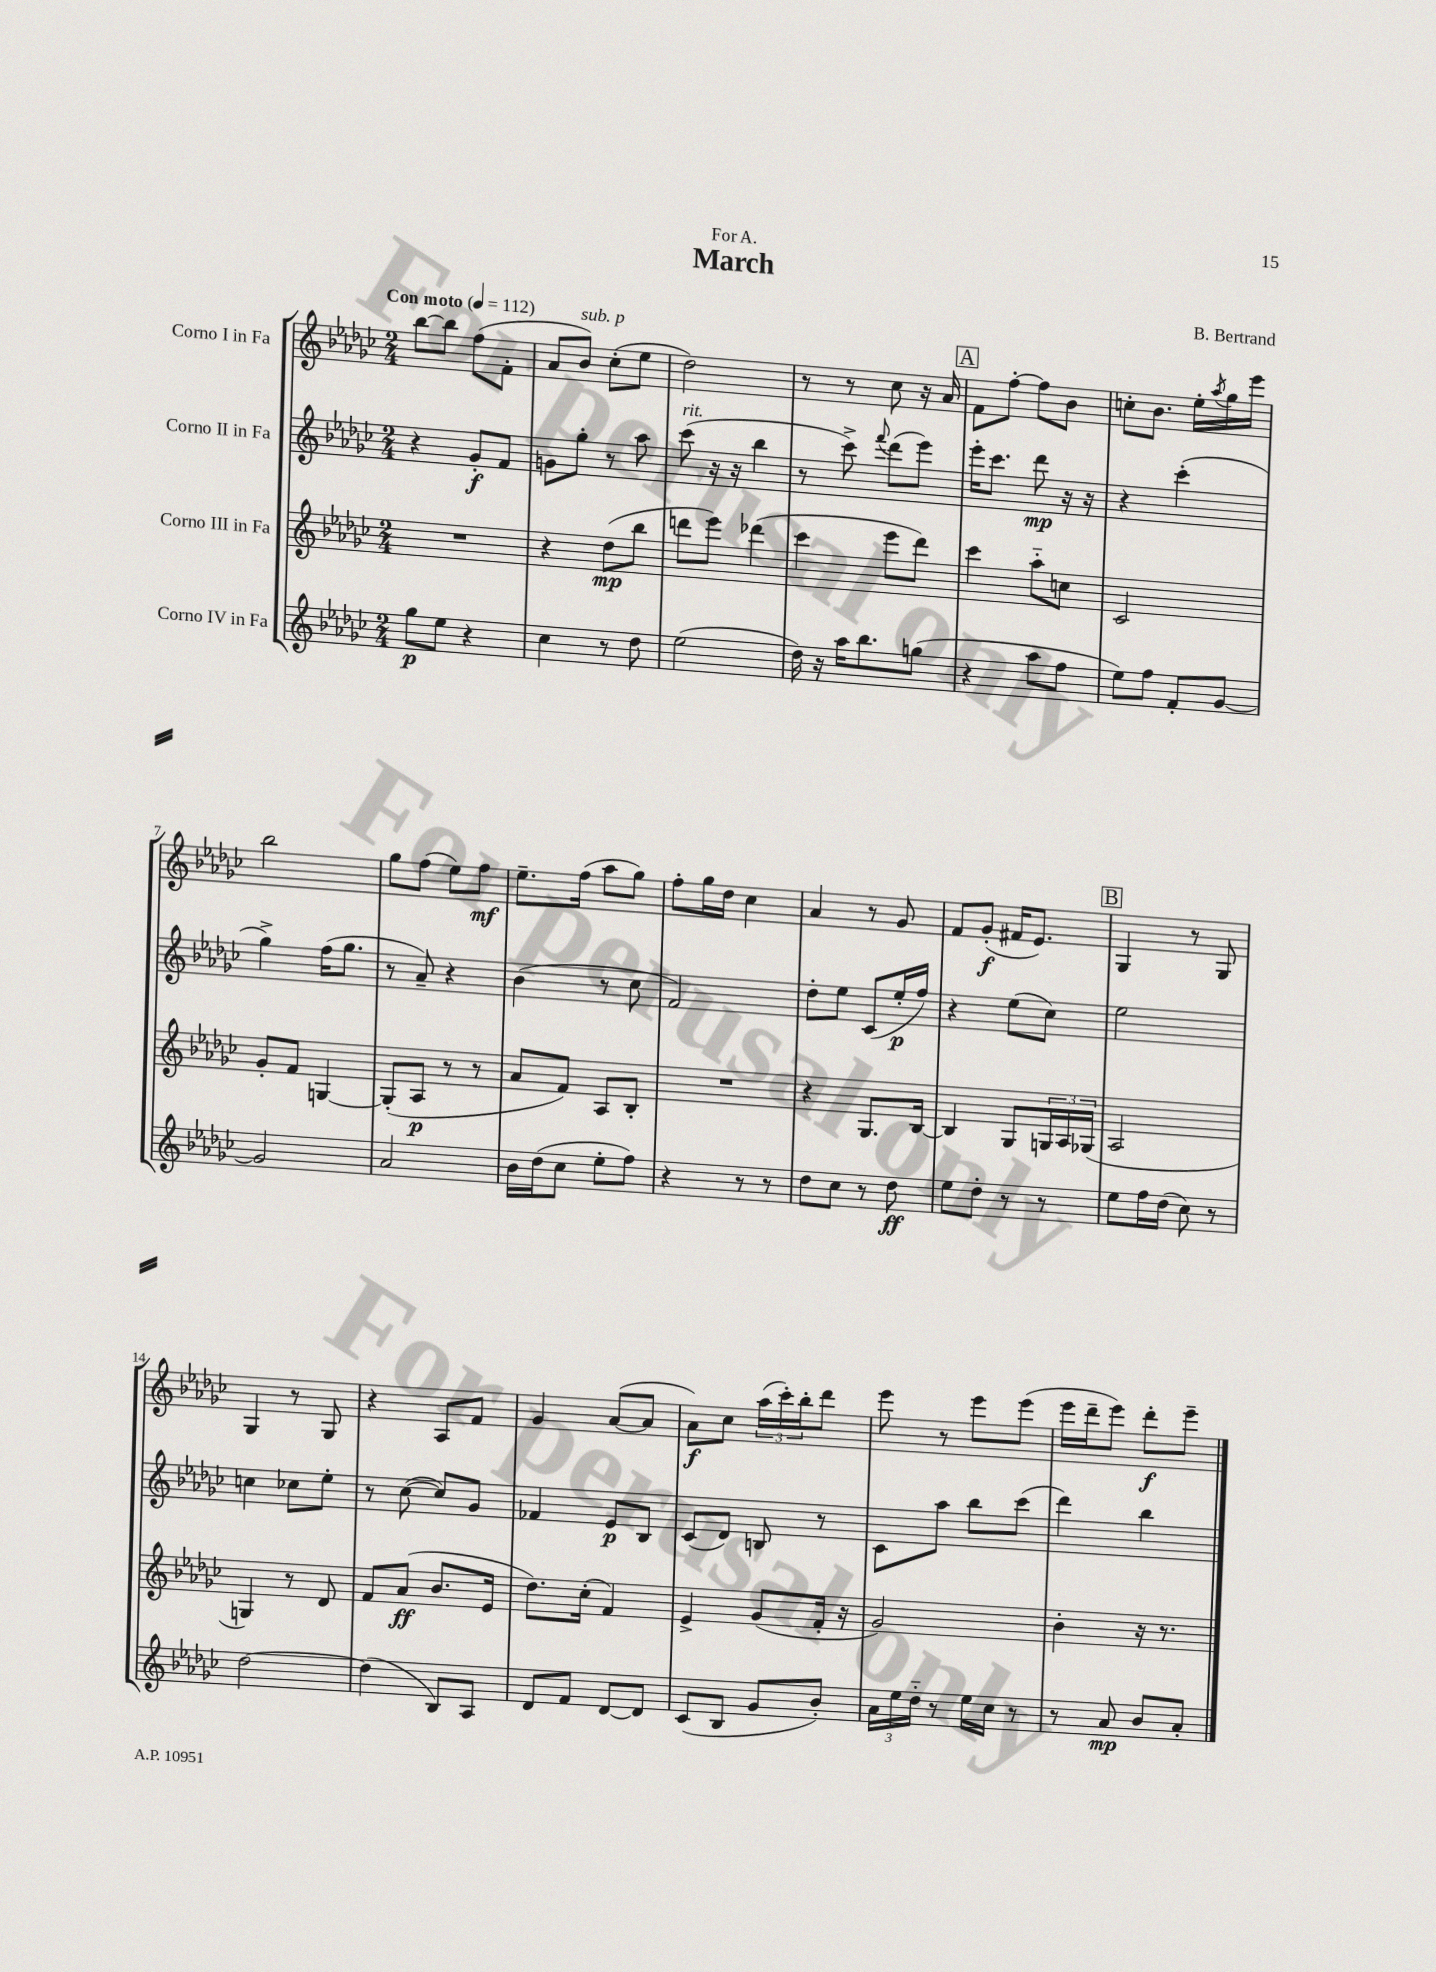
\header { title = "March" composer = "B. Bertrand" dedication = "For A." }
<<
\new StaffGroup <<
\new Staff = "s0" \with { instrumentName = "Corno I in Fa" } {
    \clef treble \key ges \major \numericTimeSignature \time 2/4 \tempo "Con moto" 4 = 112
    bes''8~ bes''8 f''8( f'8-. |
    aes'8 bes'8^\markup { \italic "sub. p" }) ces''8-.( ees''8 |
    des''2) |
    r8 r8 ces''8 r16 aes'16 |
    \mark \markup { \box "A" } f'8 f''8~-. f''8 bes'8 |
    c''8-. bes'8. ees''16-. \acciaccatura { aes''8 } ges''16 ees'''16 |
    bes''2 |
    ges''8 f''8( ees''8) f''8\mf |
    ees''8.-- f''16( aes''8 ges''8) |
    f''8-. ges''16 des''16 ces''4 |
    aes'4 r8 ges'8 |
    f'8 ges'8-.\f( fis'16 ees'8.) |
    \mark \markup { \box "B" } ges4 r8 ges8 |
    ges4 r8 ges8 |
    r4 aes8 f'8 |
    ges'4 aes'8~( aes'8 |
    aes'8\f) ces''8 \tuplet 3/2 { aes''16( ces'''16-.) bes''16-. } des'''8 |
    ees'''8 r8 ees'''8 ees'''8( |
    ees'''16 des'''16-- ees'''8) des'''8-.\f ees'''8-- \bar "|." |
}
\new Staff = "s1" \with { instrumentName = "Corno II in Fa" } {
    \clef treble \key ges \major \numericTimeSignature \time 2/4
    r4 ges'8-.\f f'8 |
    g'8 ges''8-. r8 aes''8 |
    ces'''8^\markup { \italic "rit." }( r16 r16 bes''4 |
    r8 ces'''8->) \appoggiatura { f'''8 } des'''8( ees'''8) |
    \mark \markup { \box "A" } ees'''16-. ces'''8. des'''8\mp r16 r16 |
    r4 ces'''4-.( |
    ges''4->) f''16( ges''8. |
    r8 aes'8--) r4 |
    bes'4( r8 ces''8 |
    f'2) |
    des''8-. ees''8 ces'8( ees''16-.\p f''16) |
    r4 ees''8( ces''8) |
    \mark \markup { \box "B" } ees''2 |
    c''4 ces''8 ees''8-. |
    r8 ces''8~( ces''8) ges'8 |
    fes'4 ees'8\p bes8 |
    ces'8( des'8) b8 r8 |
    ces'8 aes''8 bes''8 ces'''8( |
    des'''4) bes''4 \bar "|." |
}
\new Staff = "s2" \with { instrumentName = "Corno III in Fa" } {
    \clef treble \key ges \major \numericTimeSignature \time 2/4
    R2 |
    r4 des''8\mp( bes''8 |
    d'''8 ees'''8) des'''4( |
    ces'''4 ees'''8 des'''8) |
    \mark \markup { \box "A" } ces'''4 aes''8-_ c''8 |
    ces'2 |
    ges'8-. f'8 g4~ |
    g8-.( aes8\p r8 r8 |
    aes'8 f'8) aes8 bes8-. |
    R2 |
    r4 ges8. bes16~ |
    bes4 ges8 \tuplet 3/2 { g16 aes16 ges16( } |
    \mark \markup { \box "B" } aes2 |
    g4) r8 des'8 |
    f'8 aes'8\ff( bes'8. ees'16 |
    des''8.) ces''16-.( f'4) |
    ees'4-> ges'8( f'16-. r16 |
    ges'2) |
    bes'4-. r16 r8. \bar "|." |
}
\new Staff = "s3" \with { instrumentName = "Corno IV in Fa" } {
    \clef treble \key ges \major \numericTimeSignature \time 2/4
    ges''8\p ees''8 r4 |
    ces''4 r8 des''8 |
    ees''2( |
    des''16) r16 aes''16 bes''8. g''8( |
    \mark \markup { \box "A" } r4 aes''8 f''8 |
    ees''8) f''8 f'8-. ges'8~ |
    ges'2 |
    aes'2 |
    bes'16 des''16( ces''8 ees''8-. f''8) |
    r4 r8 r8 |
    des''8 ces''8 r8 des''8\ff |
    ees''8 des''8-. r8 r8 |
    \mark \markup { \box "B" } ees''8 f''16 des''16( ces''8) r8 |
    des''2~ |
    des''4( bes8) aes8 |
    des'8 f'8 des'8~ des'8 |
    ces'8( bes8 ges'8 bes'8-.) |
    \tuplet 3/2 { aes'16 ees''16 des''16-_ } r8 ees''16 ces''16 r8 |
    r8 aes'8\mp bes'8 aes'8-. \bar "|." |
}
>>
>>
